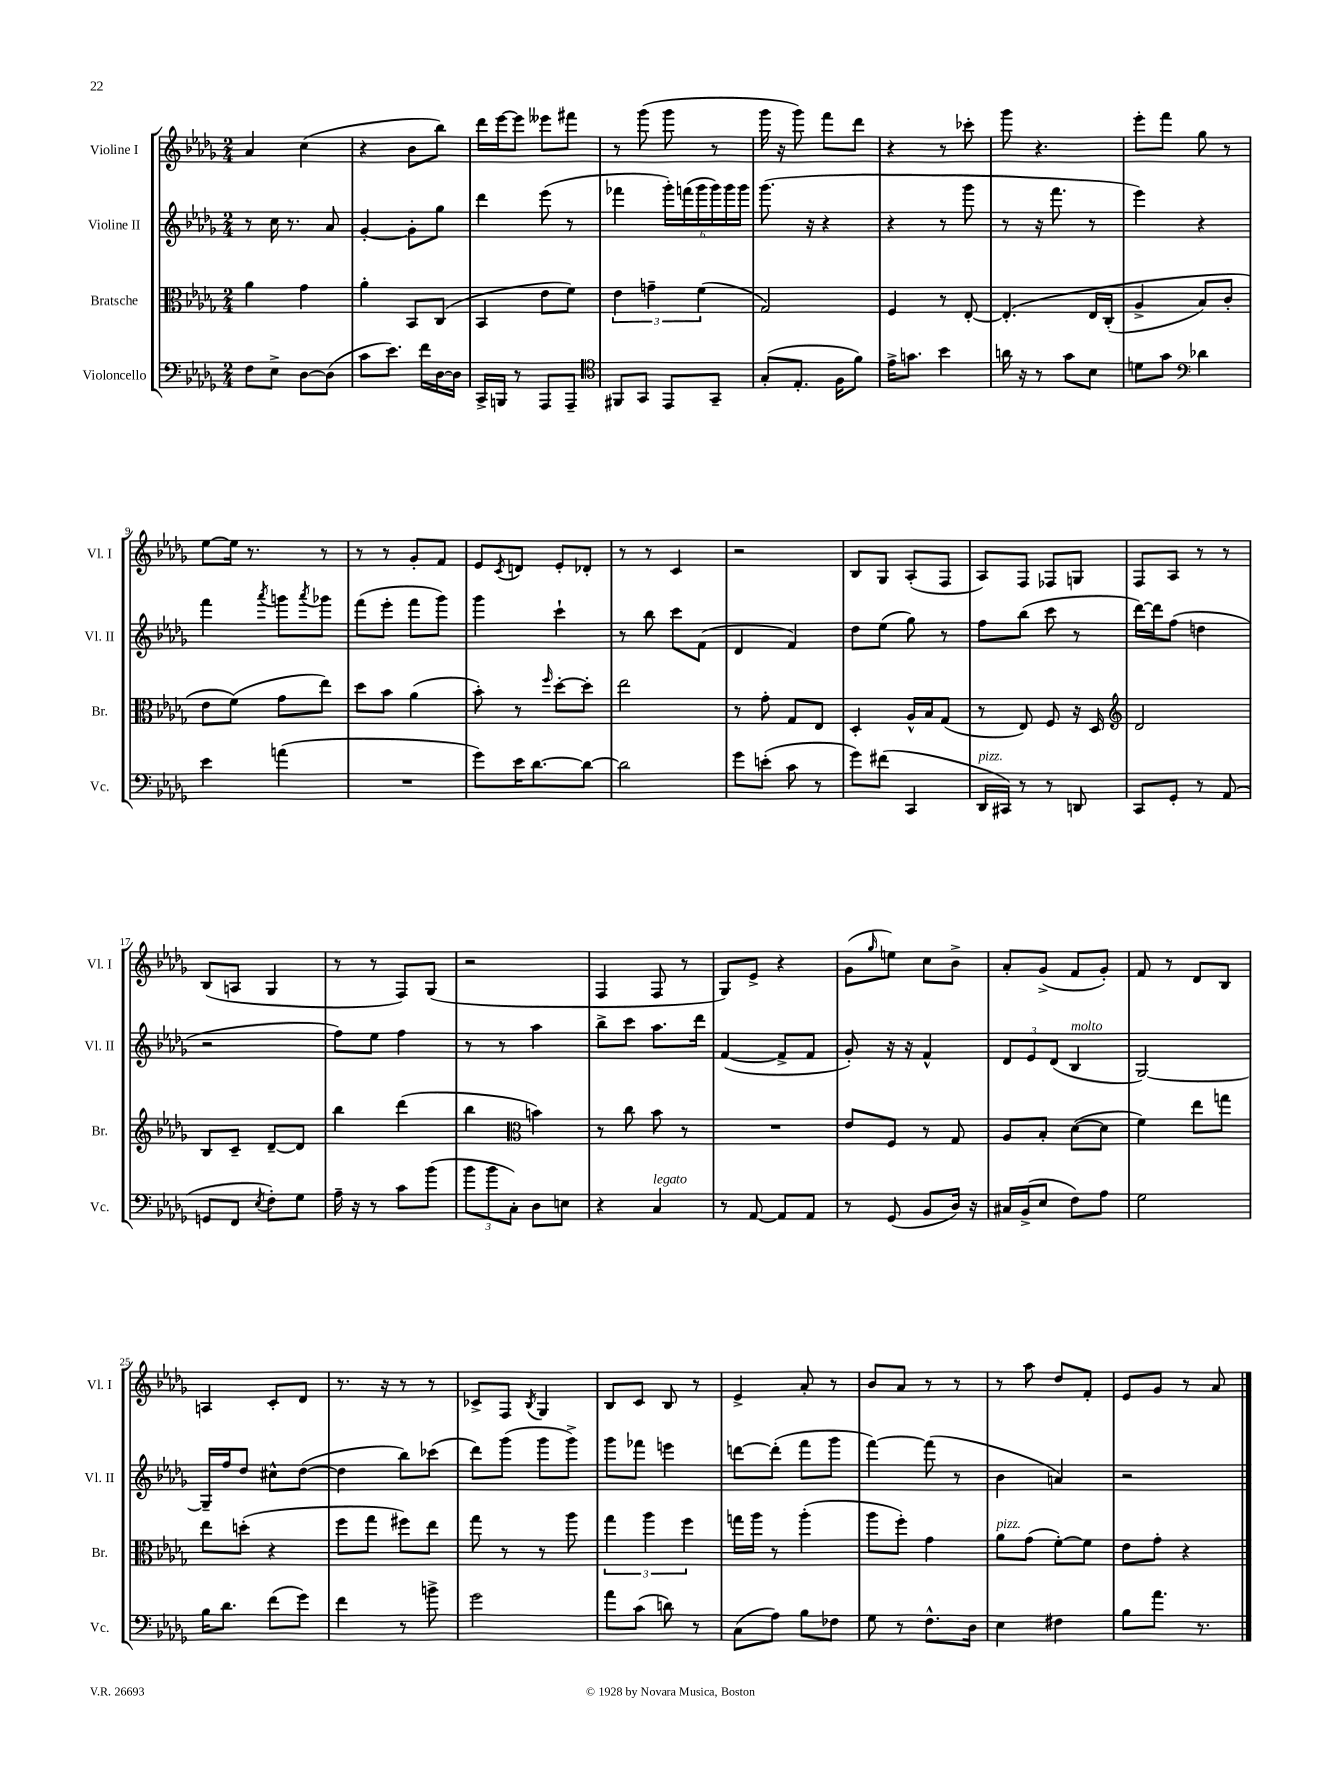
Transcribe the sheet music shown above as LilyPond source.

<<
\new StaffGroup <<
\new Staff = "s0" \with { instrumentName = "Violine I" shortInstrumentName = "Vl. I" } {
    \clef treble \key des \major \numericTimeSignature \time 2/4
    aes'4 c''4( |
    r4 bes'8 bes''8) |
    des'''16 ees'''16~ ees'''8 eeses'''8 fis'''8 |
    r8 ges'''8( ges'''8 r8 |
    ges'''16 r16 ges'''8) f'''8 des'''8 |
    r4 r8 ces'''8-. |
    ges'''8 r4. |
    ees'''8-. f'''8 ges''8 r8 |
    ees''8~ ees''16 r8. r8 |
    r8 r8 ges'8-. f'8 |
    ees'8 \acciaccatura { c'8 } d'8 ees'8-. des'8-. |
    r8 r8 c'4 |
    r2 |
    bes8 ges8 aes8-.( f8 |
    aes8) f8 fes8 g8 |
    f8 aes8 r8 r8 |
    bes8( a8 ges4 |
    r8 r8 f8) ges8( |
    r2 |
    f4 f8 r8 |
    ges8) ees'8-> r4 |
    ges'8( \grace { ges''16 } e''8) c''8 bes'8-> |
    aes'8-. ges'8->( f'8 ges'8-.) |
    f'8 r8 des'8 bes8 |
    a4 c'8-. des'8 |
    r8. r16 r8 r8 |
    ces'8-> f8 \acciaccatura { bes8 } ges4 |
    bes8 c'8 bes8 r8 |
    ees'4-> aes'8-. r8 |
    bes'8 aes'8 r8 r8 |
    r8 aes''8 des''8 f'8-. |
    ees'8 ges'8 r8 aes'8 \bar "|." |
}
\new Staff = "s1" \with { instrumentName = "Violine II" shortInstrumentName = "Vl. II" } {
    \clef treble \key des \major \numericTimeSignature \time 2/4
    r8 c''16 r8. aes'8 |
    ges'4~-. ges'8-. ges''8 |
    des'''4 ees'''8( r8 |
    fes'''4 \tuplet 6/4 { ges'''16-.) f'''16( ges'''16 ges'''16) ges'''16 ges'''16 } |
    ges'''8.( r16 r4 |
    r4 r8 ges'''8 |
    r8 r16 f'''8. r8 |
    ees'''4) r4 |
    f'''4 \acciaccatura { aes'''8 } g'''8 \acciaccatura { aes'''8 } ges'''8 |
    f'''8( ees'''8-. f'''8 ges'''8) |
    ges'''4 c'''4-! |
    r8 bes''8 c'''8 f'8( |
    des'4 f'4) |
    des''8 ees''8( ges''8) r8 |
    f''8 bes''8( c'''8 r8 |
    des'''16~) des'''16 f''8( d''4 |
    r2 |
    f''8) ees''8 f''4 |
    r8 r8 aes''4 |
    bes''8-> c'''8 aes''8. des'''16 |
    f'4~( f'8-> f'8 |
    ges'8-.) r16 r16 f'4-^ |
    \tuplet 3/2 { des'8 ees'8 des'8( } bes4^\markup { \italic "molto" } |
    ges2~) |
    ges16-- f''16 des''8 cis''8-^ des''8~( |
    des''4 bes''8) ces'''8( |
    des'''8) ges'''8( ges'''8 ges'''8->) |
    ges'''8 fes'''8 e'''4 |
    d'''8~ d'''8-.( f'''8 ges'''8 |
    f'''4~) f'''8( r8 |
    bes'4 a'4) |
    r2 \bar "|." |
}
\new Staff = "s2" \with { instrumentName = "Bratsche" shortInstrumentName = "Br." } {
    \clef alto \key des \major \numericTimeSignature \time 2/4
    aes'4 ges'4 |
    aes'4-. bes,8 c8( |
    bes,4 ees'8 f'8) |
    \tuplet 3/2 { ees'4 g'4-- f'4( } |
    ges2) |
    f4 r8 ees8~-. |
    ees4.-.\( ees16 c16-.( |
    aes4-> bes8) c'8-. |
    ees'8 f'8(\) ges'8 ees''8) |
    des''8 bes'8 aes'4( |
    bes'8-.) r8 \grace { f''16 } des''8~-. des''8-. |
    ees''2 |
    r8 ges'8-. ges8 ees8 |
    des4-. aes16-^ bes16 ges8( |
    r8 ees8) f8 r16 des16 |
    \clef treble des'2 |
    bes8 c'8-- des'8~-- des'8 |
    bes''4 des'''4( |
    bes''4 \clef alto b'4) |
    r8 c''8 bes'8 r8 |
    R2 |
    ees'8 f8 r8 ges8 |
    aes8 bes8-. des'8~( des'8 |
    f'4) ees''8 g''8 |
    ees''8 d''8-.( r4 |
    f''8 ges''8 fis''8) ees''8 |
    ges''8 r8 r8 aes''8 |
    \tuplet 3/2 { ges''4 aes''4 f''4 } |
    g''16 aes''16 r8 aes''4-.( |
    aes''8 f''8-.) ges'4 |
    aes'8^\markup { \italic "pizz." } ges'8( f'8~-.) f'8 |
    ees'8 ges'8-. r4 \bar "|." |
}
\new Staff = "s3" \with { instrumentName = "Violoncello" shortInstrumentName = "Vc." } {
    \clef bass \key des \major \numericTimeSignature \time 2/4
    f8 ees8-> des8~ des8( |
    c'8 ees'8.) f'16 des16~ des16 |
    c,16-> b,,16 r8 aes,,8 aes,,8-- |
    \clef tenor fis,8 ges,8 ees,8 ges,8-- |
    ges8-.( ees8.-. f16 f'8) |
    ees'16-> g'8. bes'4 |
    a'16 r16 r8 ges'8 bes8 |
    d'8 ges'8 \clef bass des'4 |
    ees'4 a'4( |
    R2 |
    ges'8) ees'16 des'8.~ des'8~ |
    des'2 |
    ges'8 e'8-.( c'8 r8 |
    ges'8) fis'8( c,4 |
    des,16^\markup { \italic "pizz." } cis,16) r8 r8 d,8 |
    c,8 ges,8-. r8 aes,8( |
    g,8 f,8 \acciaccatura { ees8 } f8-.) ges8 |
    aes16-- r16 r8 c'8 bes'8( |
    \tuplet 3/2 { bes'8 bes'8 c8-.) } des8 e8 |
    r4 c4^\markup { \italic "legato" } |
    r8 aes,8~ aes,8 aes,8 |
    r8 ges,8( bes,8 des16) r16 |
    cis16 bes,16->( ees8 f8) aes8 |
    ges2 |
    bes16 des'8. f'8( ges'8) |
    f'4 r8 b'8-> |
    ges'2 |
    aes'8 c'8( d'8) r8 |
    c8( aes8) bes8 fes8 |
    ges8 r8 f8.-^ des16 |
    ees4 fis4 |
    bes8 aes'8. r8. \bar "|." |
}
>>
>>
